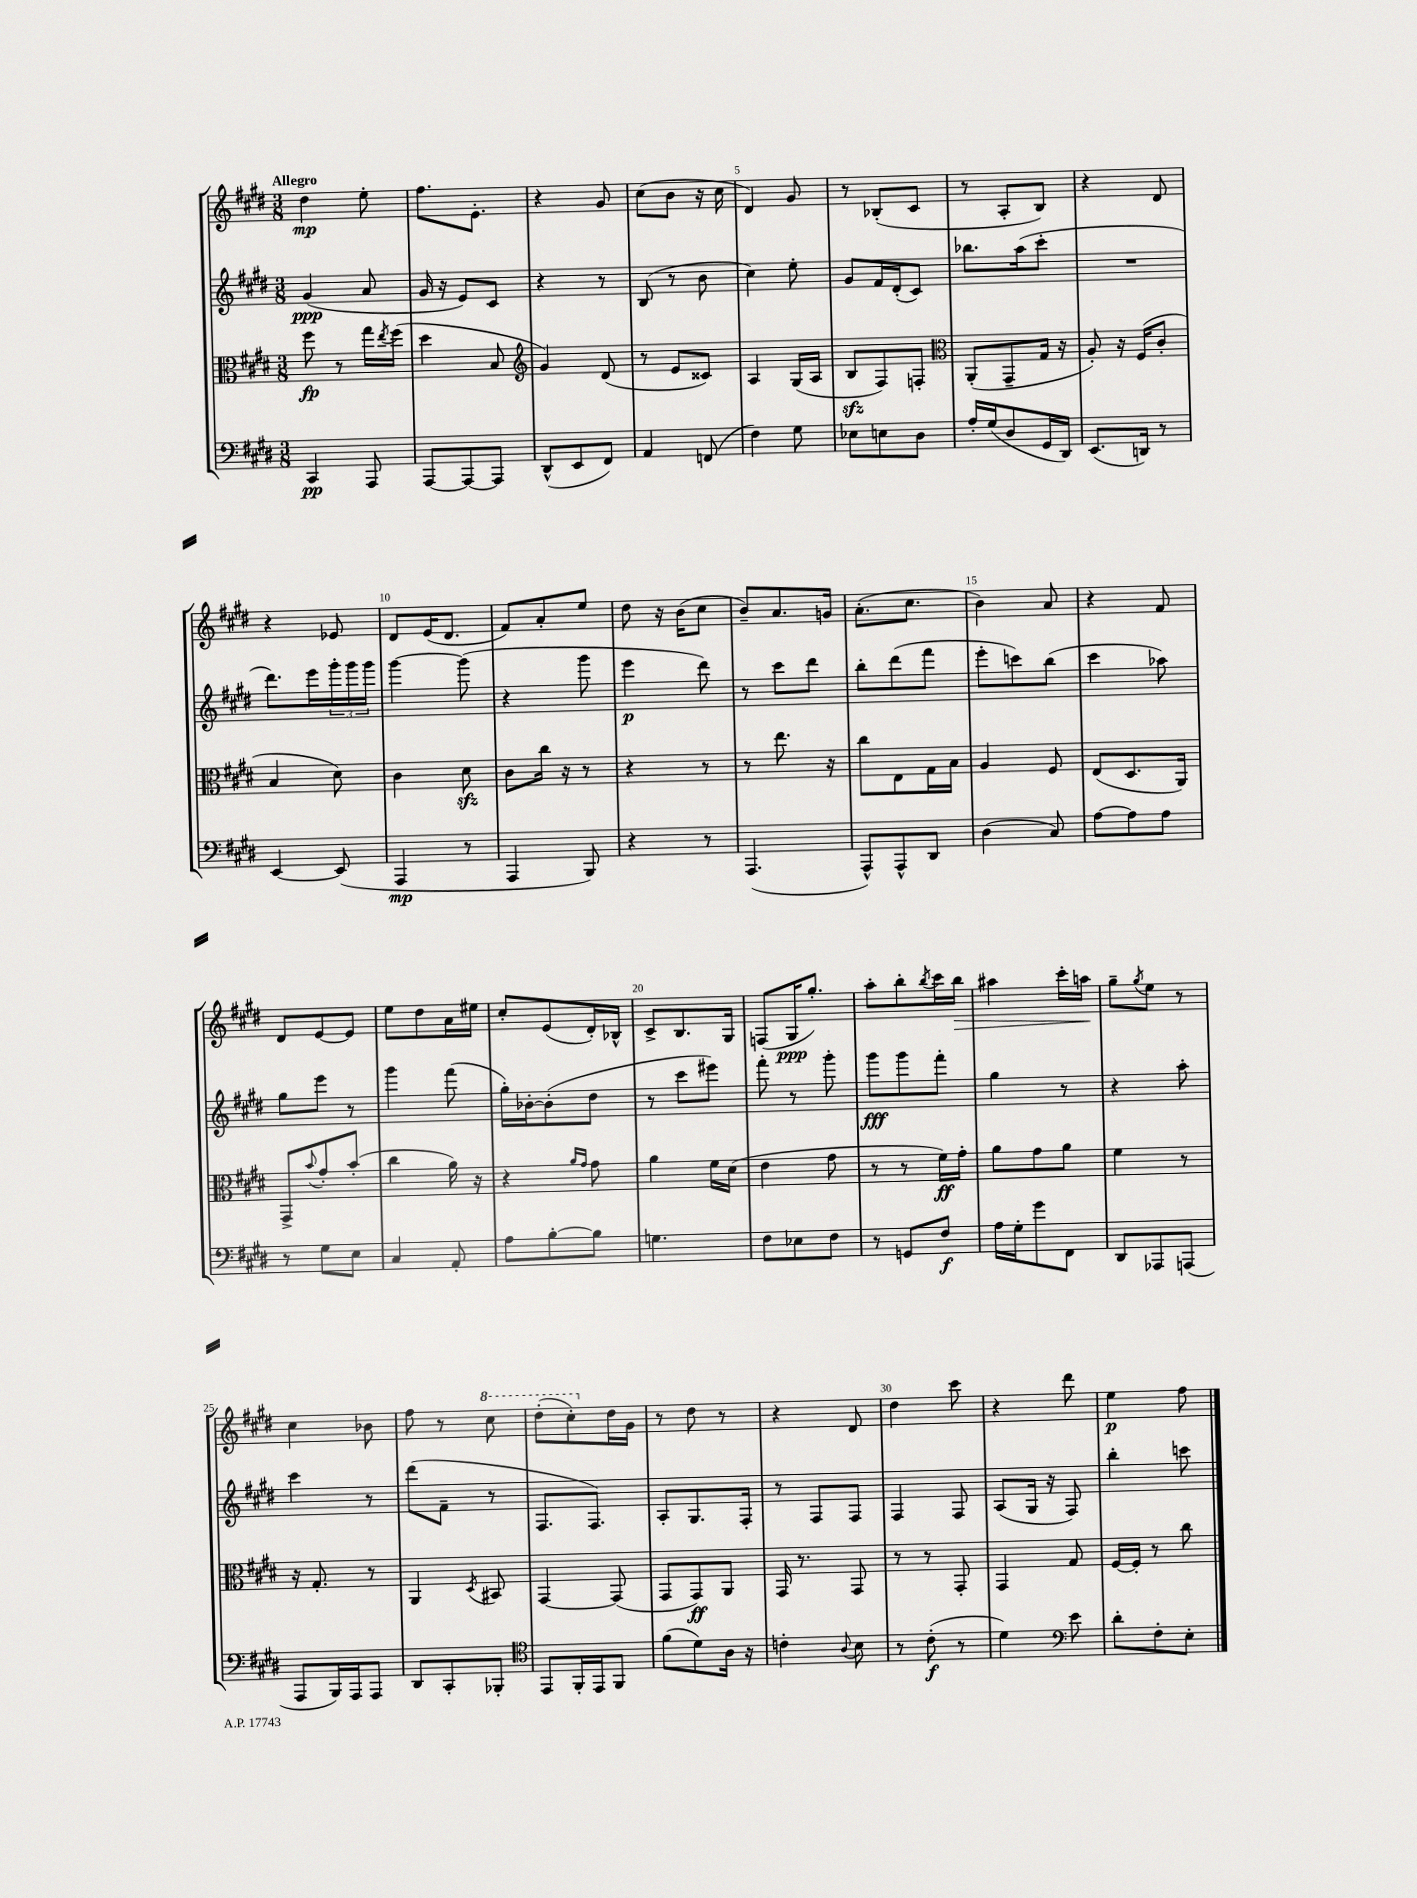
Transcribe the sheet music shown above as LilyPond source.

<<
\new StaffGroup <<
\new Staff = "s0" {
    \clef treble \key e \major \numericTimeSignature \time 3/8 \tempo "Allegro"
    dis''4\mp e''8-. |
    fis''8. e'8.-. |
    r4 gis'8 |
    cis''8( b'8 r16 cis''16 |
    dis'4) gis'8 |
    r8 bes8-.( cis'8 |
    r8 a8-. b8) |
    r4 dis'8 |
    r4 ees'8 |
    dis'8 e'16( dis'8. |
    fis'8) a'8-. e''8 |
    dis''8 r16 b'16( cis''8 |
    b'8--) a'8. g'16 |
    a'8.-.( cis''8. |
    b'4) a'8 |
    r4 fis'8 |
    dis'8 e'8~ e'8 |
    e''8 dis''8 a'16 eis''16 |
    cis''8-. e'8( dis'16-.) bes16-^ |
    cis'8-> b8. gis16 |
    f8( gis16\ppp gis''8.-.) |
    a''8-. b''8-. \acciaccatura { b''8 } cis'''16 b''16\> |
    ais''4 cis'''16-. a''16\! |
    gis''8-- \acciaccatura { gis''8 } e''8 r8 |
    cis''4 bes'8 |
    fis''8 r8 \ottava #1 cis'''8 |
    dis'''8-.( cis'''8-.) \ottava #0 dis''16 gis'16 |
    r8 dis''8 r8 |
    r4 dis'8 |
    dis''4 cis'''8 |
    r4 dis'''8 |
    e''4\p fis''8 \bar "|." |
}
\new Staff = "s1" {
    \clef treble \key e \major \numericTimeSignature \time 3/8
    gis'4\ppp( a'8 |
    gis'16 r16 e'8) cis'8 |
    r4 r8 |
    b8( r8 b'8 |
    cis''4) e''8-. |
    gis'8 fis'16 dis'16-.( cis'8) |
    bes''8. a''16( cis'''8-. |
    R4. |
    dis'''8.) e'''16 \tuplet 3/2 { gis'''16-. gis'''16 gis'''16 } |
    gis'''4~ gis'''8( |
    r4 gis'''8 |
    e'''4\p dis'''8) |
    r8 cis'''8 dis'''8 |
    b''8-. dis'''8( fis'''8 |
    e'''8-. c'''8) b''8( |
    cis'''4 aes''8) |
    gis''8 e'''8 r8 |
    gis'''4 fis'''8( |
    gis''16-.) bes'16~-. bes'8-.( dis''8 |
    r8 cis'''8 eis'''8) |
    fis'''8-. r8 gis'''8-. |
    gis'''8\fff gis'''8 fis'''8-. |
    gis''4 r8 |
    r4 a''8-. |
    cis'''4 r8 |
    dis'''8( fis'8-- r8 |
    fis8. fis8.) |
    a8-. gis8. fis16-. |
    r8 fis8 fis8 |
    fis4 fis8 |
    a8( gis16 r16 fis8) |
    b''4-. c'''8 \bar "|." |
}
\new Staff = "s2" {
    \clef alto \key e \major \numericTimeSignature \time 3/8
    fis''8\fp r8 gis''16 \acciaccatura { e''8 } fis''16( |
    dis''4 b8 |
    \clef treble gis'4) dis'8( |
    r8 e'8 cisis'8) |
    a4 gis16( a16 |
    b8\sfz fis8) f8-. |
    \clef alto a,8-.( gis,8-- gis16 r16 |
    a8-.) r16 fis16( cis'8-. |
    b4 dis'8) |
    cis'4 dis'8\sfz |
    cis'8 cis''16 r16 r8 |
    r4 r8 |
    r8 e''8. r16 |
    cis''8 e8 gis16 b16 |
    a4 fis8 |
    e8( dis8. a,16) |
    gis,8-> \appoggiatura { b'8 } gis'8-. b'8-.( |
    cis''4 a'16) r16 |
    r4 \grace { a'16 gis'16 } gis'8 |
    a'4 fis'16 dis'16( |
    e'4 gis'8 |
    r8 r8 fis'16\ff) gis'16-. |
    a'8 gis'8 a'8 |
    fis'4 r8 |
    r16 gis8.-. r8 |
    a,4 \acciaccatura { dis8 } bis,8 |
    gis,4~ gis,8( |
    gis,8 gis,8\ff) a,8 |
    gis,16 r8. gis,8 |
    r8 r8 gis,8-. |
    gis,4 gis8 |
    fis16~ fis16-. r8 cis''8 \bar "|." |
}
\new Staff = "s3" {
    \clef bass \key e \major \numericTimeSignature \time 3/8
    cis,4\pp a,,8 |
    a,,8~ a,,8~ a,,8 |
    dis,8-^( e,8 fis,8) |
    a,4 f,8( |
    fis4) gis8 |
    ees8 e8 dis8 |
    a16-. gis16( dis8 gis,16 dis,16) |
    e,8.( d,16) r8 |
    e,4~ e,8( |
    a,,4\mp r8 |
    a,,4 b,,8) |
    r4 r8 |
    a,,4.( |
    a,,8-^) a,,8-^ dis,8 |
    dis4( cis8) |
    a8~ a8 a8 |
    r8 gis8 e8 |
    cis4 a,8-. |
    a8 b8~-. b8 |
    g4. |
    fis8 ees8 fis8 |
    r8 g,8 fis8\f |
    a16 gis16-. gis'8 fis,8 |
    dis,8 aes,,8 a,,8( |
    a,,8 b,,16) a,,16 a,,8 |
    dis,8 cis,8-. bes,,8-. |
    \clef tenor e,8 fis,16-. e,16 fis,8 |
    fis'8( dis'8) a16 r16 |
    c'4-. \appoggiatura { a8 } b8 |
    r8 cis'8-.\f( r8 |
    dis'4) \clef bass e'8 |
    dis'8-. fis8-. e8-. \bar "|." |
}
>>
>>
\layout { \context { \Score \override BarNumber.break-visibility = ##(#f #t #t) barNumberVisibility = #(every-nth-bar-number-visible 5) } }
